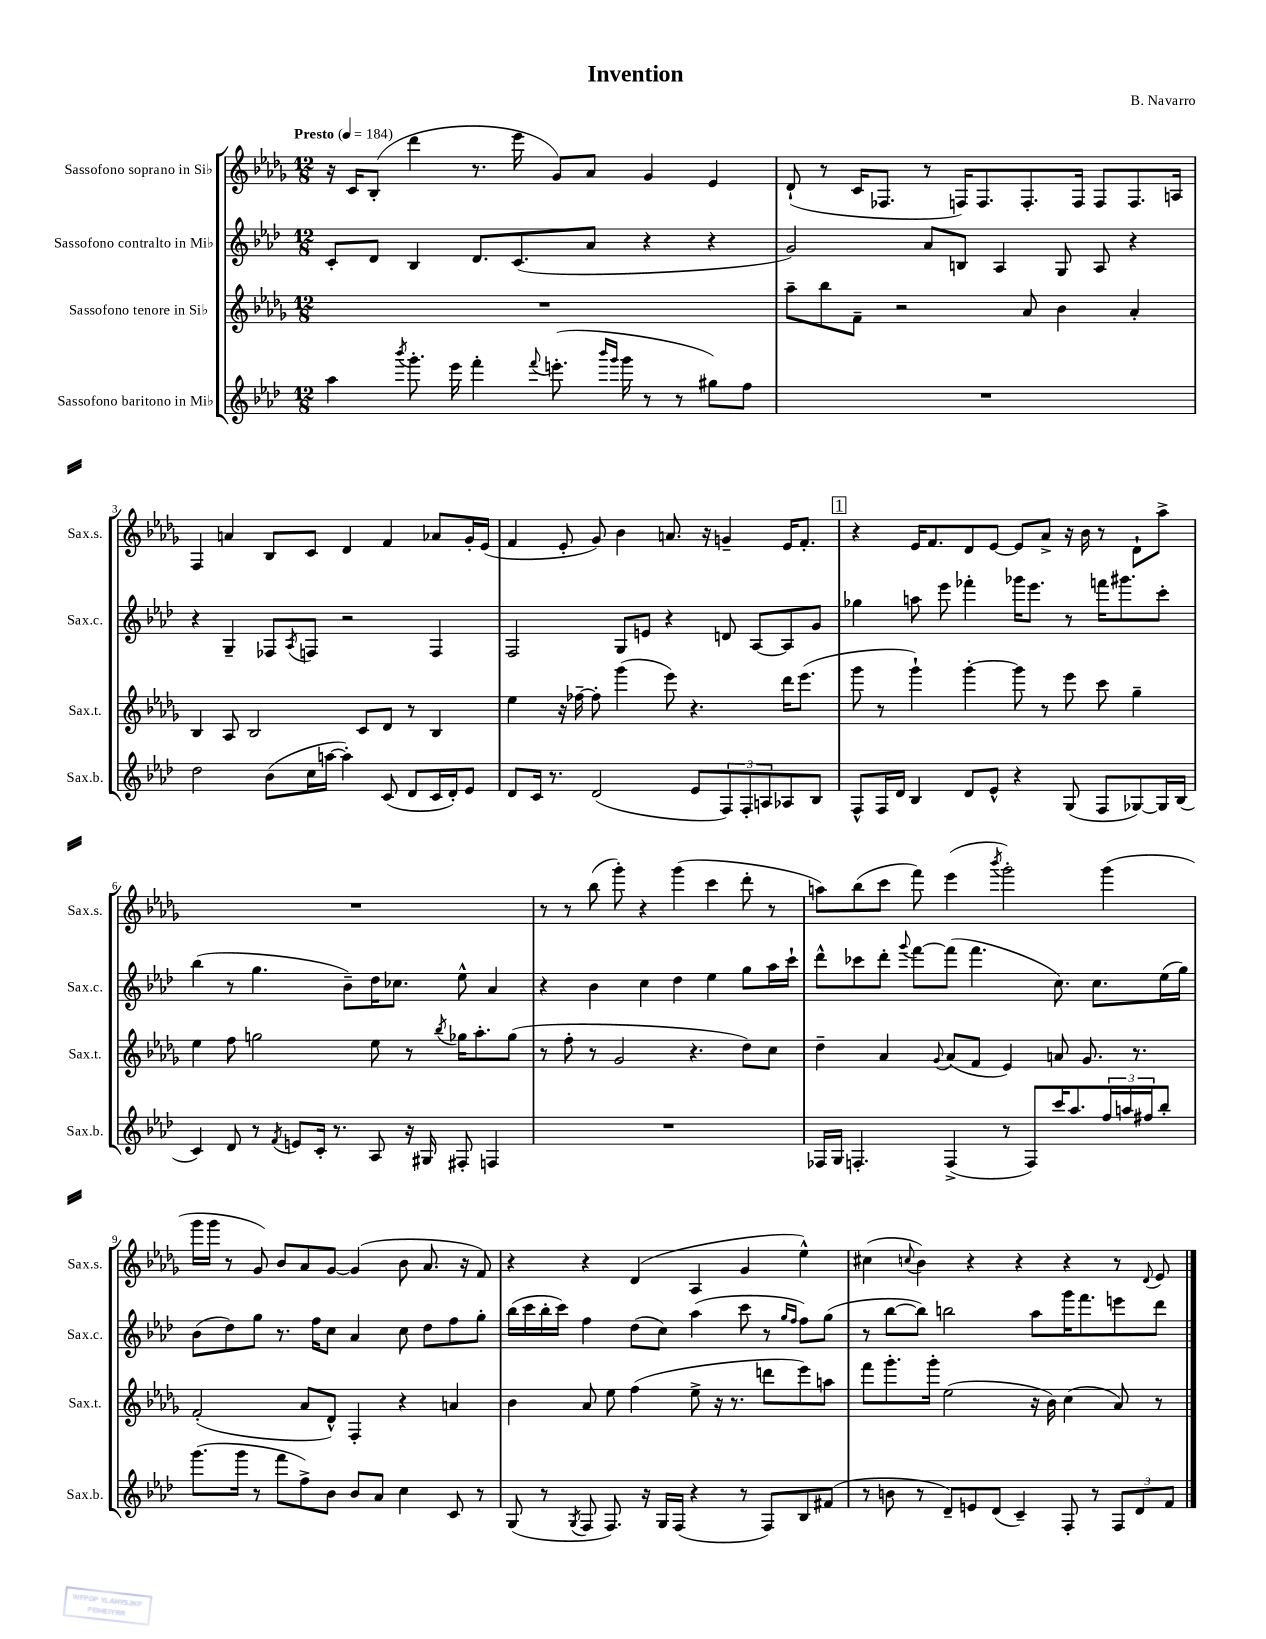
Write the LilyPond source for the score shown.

\header { title = "Invention" composer = "B. Navarro" }
<<
\new StaffGroup <<
\new Staff = "s0" \with { instrumentName = "Sassofono soprano in Sib" shortInstrumentName = "Sax.s." } {
    \clef treble \key des \major \numericTimeSignature \time 12/8 \tempo "Presto" 4 = 184
    r16 c'16 bes8-.( des'''4 r8. ees'''16 ges'8) aes'8 ges'4 ees'4 |
    des'8-!( r8 c'16 fes8. r8 f16) f8. f8.-. f16 f8 f8. a16 |
    f4 a'4 bes8 c'8 des'4 f'4 aes'8 ges'16-. ees'16( |
    f'4 ees'8-. ges'8) bes'4 a'8. r16 g'4-- ees'16 f'8.-. |
    \mark \markup { \box "1" } r4 ees'16 f'8. des'8 ees'8~ ees'8 aes'8-> r16 bes'16 r8 des'8-! aes''8-> |
    R1. |
    r8 r8 bes''8( ges'''8-.) r4 ges'''4( c'''4 des'''8-. r8 |
    a''8) bes''8( c'''8 f'''8) ees'''4( \acciaccatura { bes'''8 } ges'''2-.) ges'''4( |
    ges'''16 ges'''16 r8 ges'8) bes'8 aes'8 ges'8~ ges'4( bes'8 aes'8. r16 f'8) |
    r4 r4 des'4( aes4 ges'4 ees''4-^) |
    cis''4( \appoggiatura { c''8 } bes'4) r4 r4 r4 r8 \appoggiatura { des'8 } ees'8 \bar "|." |
}
\new Staff = "s1" \with { instrumentName = "Sassofono contralto in Mib" shortInstrumentName = "Sax.c." } {
    \clef treble \key aes \major \numericTimeSignature \time 12/8
    c'8-. des'8 bes4 des'8. c'8.( aes'8 r4 r4 |
    g'2) aes'8 b8 aes4 g8 aes8 r4 |
    r4 g4-- fes8 \acciaccatura { aes8 } f8 r2 f4 |
    f2 g8 e'8 r4 d'8 aes8~ aes8 g'8 |
    \mark \markup { \box "1" } ges''4 a''8 ees'''8 fes'''4-. ges'''16 ees'''8. r8 f'''16 gis'''8. c'''8-. |
    bes''4( r8 g''4. bes'8--) des''16 ces''8. ees''8-^ aes'4 |
    r4 bes'4 c''4 des''4 ees''4 g''8 aes''16 c'''16-! |
    des'''8-^ ces'''8 des'''8-. \appoggiatura { g'''8 } f'''8~ f'''8( f'''4. c''8.) c''8. ees''16( g''16) |
    bes'8( des''8) g''8 r8. f''16 c''8 aes'4 c''8 des''8 f''8 g''8-. |
    bes''16( c'''16 bes''16-. c'''16) f''4 des''8( c''8) aes''4( c'''8 r8 \grace { g''16 f''16 } f''8) g''8( |
    r8 bes''8~ bes''8) b''2 aes''8 g'''16 f'''8. e'''8 des'''8 \bar "|." |
}
\new Staff = "s2" \with { instrumentName = "Sassofono tenore in Sib" shortInstrumentName = "Sax.t." } {
    \clef treble \key des \major \numericTimeSignature \time 12/8
    R1. |
    aes''8-- bes''8 f'8-- r2 aes'8 bes'4 aes'4-. |
    bes4 aes8 bes2 c'8 des'8 r8 bes4 |
    ees''4 r16 fes''16~-- fes''8-. ges'''4( ees'''8) r4. des'''16 ees'''8.( |
    \mark \markup { \box "1" } ges'''8 r8 ges'''4-!) ges'''4~-. ges'''8 r8 ees'''8 c'''8 ges''4-- |
    ees''4 f''8 g''2 ees''8 r8 \acciaccatura { bes''8 } ges''16 aes''8.-. ges''8( |
    r8 f''8-. r8 ges'2 r4. des''8) c''8 |
    des''4-- aes'4 \appoggiatura { ges'8 } aes'8( f'8 ees'4) a'8 ges'8. r8. |
    f'2-.( aes'8 des'8-^) f4-. r4 a'4 |
    bes'4 aes'8 ees''8 f''4( ees''8-> r16 r8. d'''8 ees'''8) a''8 |
    f'''8 ges'''8.-. ges'''16-. ees''2( r16 bes'16) c''4( aes'8) r8 \bar "|." |
}
\new Staff = "s3" \with { instrumentName = "Sassofono baritono in Mib" shortInstrumentName = "Sax.b." } {
    \clef treble \key aes \major \numericTimeSignature \time 12/8
    aes''4 \acciaccatura { bes'''8 } g'''8.-. ees'''16 f'''4-. \appoggiatura { f'''8 } e'''8.-.( \grace { bes'''16 g'''16 } g'''16 r8 r8 gis''8) f''8 |
    R1. |
    des''2 bes'8( c''16 a''16~ a''4-.) c'8( des'8 c'16 des'16-.) ees'8 |
    des'8 c'16 r8. des'2( ees'8 \tuplet 3/2 { f8) f8-. a8 } aes8 bes8 |
    \mark \markup { \box "1" } f8-^ f16 des'16 bes4 des'8 ees'8-^ r4 g8( f8 ges8~) ges16 bes16( |
    c'4) des'8 r8 \acciaccatura { f'8 } e'8 c'16-. r8. aes8 r16 gis16 fis8-. f4 |
    R1. |
    fes16 g16 f4.-. f4->( r8 f8) c'''16 aes''8. \tuplet 3/2 { f''16 a''16 fis''16 } bes''8-. |
    g'''8.( g'''16 r8 f'''8 f''8->) bes'8 bes'8 aes'8 c''4 c'8 r8 |
    g8( r8 \acciaccatura { g8 } f8 f8.) r16 g16 f16( r4 r8 f8) bes8 fis'8( |
    r8 b'8 r8 des'8--) e'8 des'8( c'4--) f8-. r8 \tuplet 3/2 { f8 des'8 f'8 } \bar "|." |
}
>>
>>
